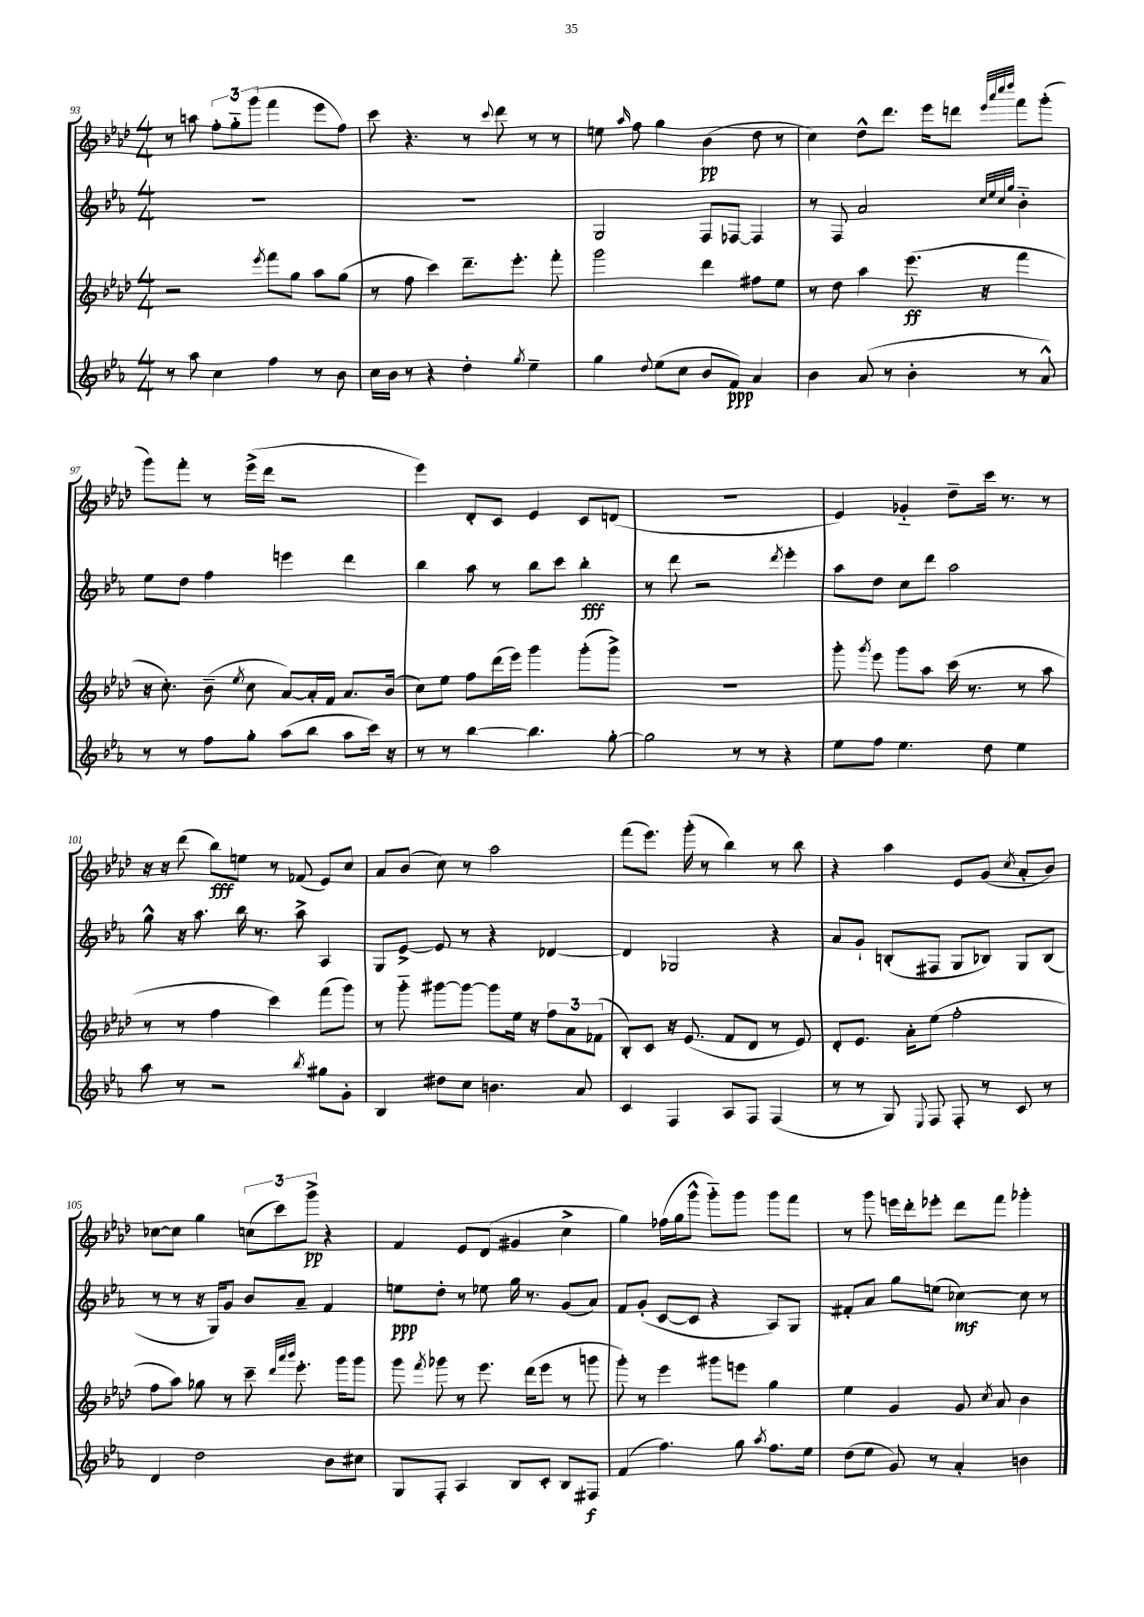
<<
\new StaffGroup <<
\new Staff = "s0" {
    \clef treble \key aes \major \numericTimeSignature \time 4/4
    \autoBeamOff r8 a''8 \tuplet 3/2 { f''8[-. g''8-_ g'''8]( } f'''4 ees'''8[ f''8]) |
    c'''8 r4. r8 \appoggiatura { c'''8 } des'''8 r8 r8 |
    e''8 \grace { aes''16 } f''8 g''4 bes'4\pp( des''8 r8 |
    c''4) des''8[-^ des'''8.] ees'''16[ d'''8] \grace { ees'''32[ aes'''32 c''''32 des''''32] } f'''8[ g'''8]-.( |
    g'''8[) f'''8]-. r8 ees'''16[->( des'''16] r2 |
    ees'''4) des'8[-. c'8] ees'4 c'8[ d'8]( |
    R1 |
    ees'4) ges'4-_ des''8[-- c'''16] r8. r8 |
    r16 r16 des'''8( bes''8[\fff) e''8] r8 fes'8( ees'8[) c''8] |
    aes'8[ bes'8]( c''8) r8 aes''2 |
    f'''8[( ees'''8.]) g'''16-.( r8 bes''4) r8 bes''8 |
    r4 aes''4 ees'8[ g'8]( \acciaccatura { c''8 } aes'8[-. bes'8]) |
    ces''8[~ ces''8] g''4 \tuplet 3/2 { c''8[( c'''8) g'''8]->\pp } r4 |
    f'4 ees'8[ des'8]( gis'4 c''4-> |
    g''4) fes''16[( g''16 g'''8]-^ g'''8[-_) g'''8] g'''8[ f'''8] |
    r8 g'''8 e'''16[ des'''16-. ees'''8]-. des'''8[ f'''8] ges'''4-. \bar "|." |
}
\new Staff = "s1" {
    \clef treble \key ees \major \numericTimeSignature \time 4/4
    \autoBeamOff R1 |
    R1 |
    g2 f8[ fes8]~ fes4 |
    r8 f8 aes'2 \grace { c''32[ ees''32 c''32 g''32] } bes'4-_ |
    ees''8[ d''8] f''4 e'''4 d'''4 |
    bes''4 aes''8 r8 bes''8[ c'''8] bes''4-.\fff |
    r8 d'''8 r2 \acciaccatura { d'''8 } ees'''4-. |
    aes''8[ d''8] c''8[ d'''8] aes''2 |
    g''8-^ r16 aes''8. bes''16 r8. aes''8-> aes4 |
    g8[ ees'8]~-> ees'8 r8 r4 des'4~ |
    des'4 ges2 r4 |
    aes'8[ g'8]-! b8[-.( fis8] g8[ bes8]) g8[ bes8]( |
    r8 r8 r16 g16[) g'8] bes'8[ aes'8]-- f'4 |
    e''8[\ppp d''8]-. r8 ees''8 g''16 r8. g'8[( aes'8]) |
    f'8[ g'8]-.( c'8[~ c'8] r4 aes8[) g8] |
    fis'8[-. aes'8] g''8[ e''8]( ces''4~\mf) ces''8 r8 \bar "|." |
}
\new Staff = "s2" {
    \clef treble \key aes \major \numericTimeSignature \time 4/4
    \autoBeamOff r2 \acciaccatura { ees'''8 } f'''8[ g''8] aes''8[ g''8]( |
    r8 f''8 c'''4) des'''8.[-- ees'''8.]-. f'''8-. |
    g'''2 des'''4 fis''8[ ees''8] |
    r8 des''8 aes''4 ees'''8.\ff( r16 f'''4 |
    r16 c''8.-.) bes'8--( \acciaccatura { ees''8 } c''8 aes'8[~) aes'16-. f'16] aes'8.[ bes'16]( |
    c''8[) ees''8] f''8[ des'''16( ees'''16]) g'''4 g'''8[-.( g'''8]->) |
    R1 |
    g'''8-. \acciaccatura { g'''8 } ees'''8 g'''8[ aes''8] c'''16( r8. r8 aes''8 |
    r8 r8 f''4 c'''4) f'''8[( g'''8]) |
    r8 g'''8-_ gis'''8[~ gis'''8]~ gis'''8[ ees''16] r16 \tuplet 3/2 { f''8[ aes'8 fes'8]( } |
    bes8[-.) c'8] r16 ees'8.( f'8[ des'8] r8 ees'8) |
    des'8[-. ees'8.] aes'16[-. ees''8]( f''2-. |
    f''8[ aes''8]) ges''8 r8 c'''8-- \grace { des'''32[ aes'''32 bes'''32] } ees'''8.-. g'''16[ g'''8] |
    g'''8 \acciaccatura { f'''8 } ges'''8 r8 ees'''8. des'''16[( ees'''8] r8 g'''8 |
    g'''8-.) r8 ees'''4 gis'''8[ e'''8] g''4 |
    ees''4 g'4 g'8 \acciaccatura { c''8 } aes'8 bes'4 \bar "|." |
}
\new Staff = "s3" {
    \clef treble \key ees \major \numericTimeSignature \time 4/4
    \autoBeamOff r8 aes''8 c''4 f''4 r8 bes'8 |
    c''16[ bes'16] r8 r4 d''4-. \acciaccatura { g''8 } ees''4-- |
    g''4 \appoggiatura { d''8 } ees''8[( c''8] bes'8[ f'8]\ppp) aes'4 |
    bes'4 aes'8( r8 bes'4-. r8 aes'8-^) |
    r8 r8 f''8[ g''8]-. aes''8[( bes''8] aes''8[ c'''16]) r16 |
    r8 r8 bes''4~ bes''4. g''8~-. |
    g''2 r8 r8 r4 |
    ees''8[ f''8] ees''4. d''8 ees''4 |
    aes''8 r8 r2 \acciaccatura { bes''8 } gis''8[ g'8]-. |
    bes4 dis''8[ c''8] b'4. aes'8 |
    c'4 f4 aes8[ f8] f4( |
    r8 r8 g8) \appoggiatura { ees8 } f8 f8-. r8 c'8 r8 |
    d'4 d''2 bes'8[ cis''8] |
    g8[ f8]-. aes4 bes8[ c'8]-. bes8[ fis8]\f |
    f'4( f''4.) g''8 \acciaccatura { aes''8 } f''8.[ ees''16] |
    d''8[( ees''8] g'8) r8 aes'4-. b'4 \bar "|." |
}
>>
>>
\layout { \context { \Score currentBarNumber = #93 } }
